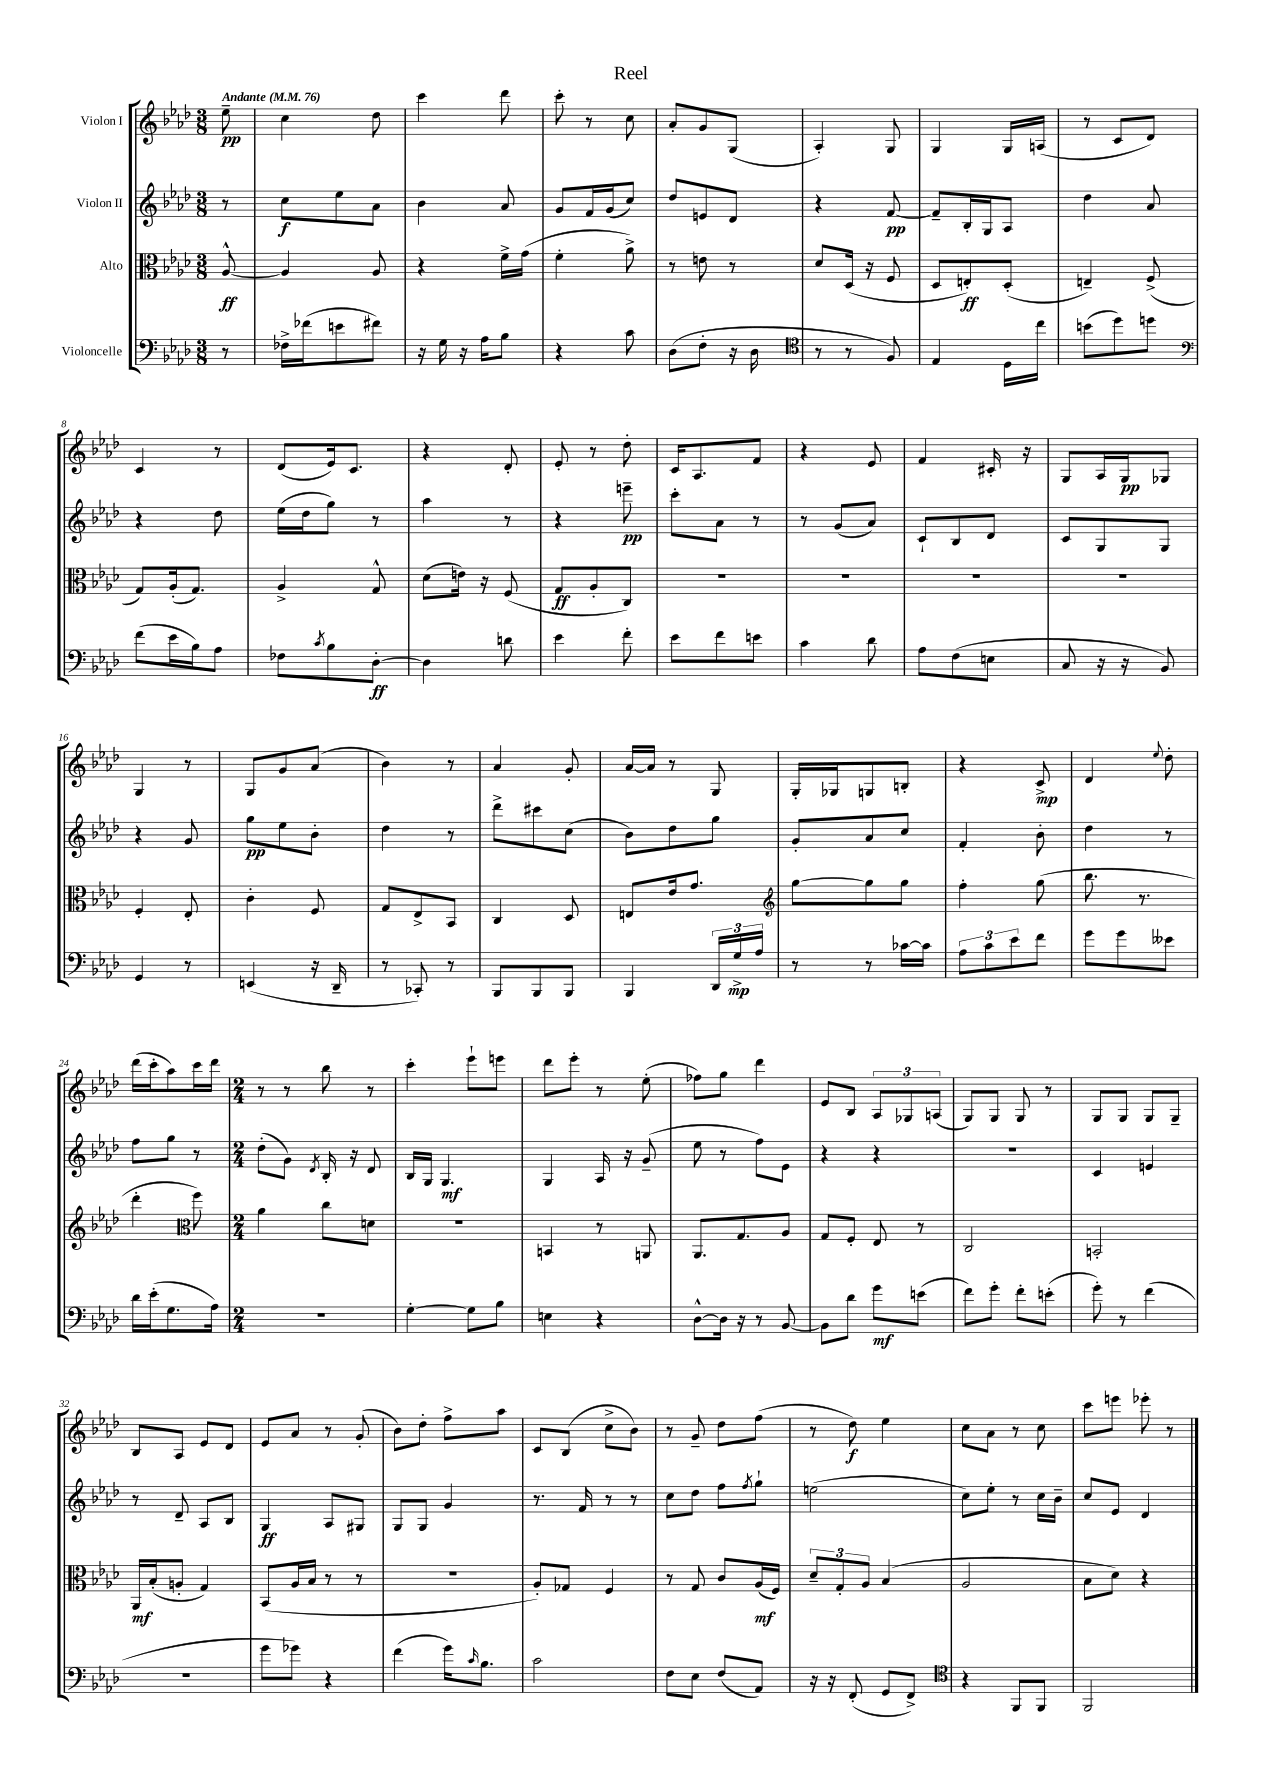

**kern	**dynam	**kern	**dynam	**kern	**dynam	**kern	**dynam
*part4	*part4	*part3	*part3	*part2	*part2	*part1	*part1
*staff4	*staff4	*staff3	*staff3	*staff2	*staff2	*staff1	*staff1
*I"Violoncelle	*	*I"Alto	*	*I"Violon II	*	*I"Violon I	*
*clefF4	*	*clefC3	*	*clefG2	*	*clefG2	*
*k[b-e-a-d-]	*	*k[b-e-a-d-]	*	*k[b-e-a-d-]	*	*k[b-e-a-d-]	*
*M3/8	*	*M3/8	*	*M3/8	*	*M3/8	*
*MM76	*	*MM76	*	*MM76	*	*MM76	*
=	=	=	=	=	=	=	=
!	!	!	!	!	!	!LO:TX:a:B:t=Andante	!
8r	.	[8A-^^/	ff	8r	.	8ee-~\	pp
=1	=1	=1	=1	=1	=1	=1	=1
16F-X^\LL	.	4A-/]	.	8cc\L	f	4cc\	.
(16f-X\J	.	.	.	.	.	.	.
8en\	.	.	.	8ee-\	.	.	.
8f#X\J)	.	8A-/	.	8a-\J	.	8dd-\	.
=2	=2	=2	=2	=2	=2	=2	=2
16r	.	4r	.	4b-\	.	4ccc\	.
16G\	.	.	.	.	.	.	.
16r	.	.	.	.	.	.	.
16A-\KL	.	.	.	.	.	.	.
8B-\J	.	16f^\LL	.	8a-/	.	8ddd-\	.
.	.	(16g\JJ	.	.	.	.	.
=3	=3	=3	=3	=3	=3	=3	=3
4r	.	4f'\	.	8g/L	.	8ccc'\	.
.	.	.	.	16f/L	.	8r	.
.	.	.	.	(16g/J	.	.	.
8c\	.	8a-^\)	.	8cc/J)	.	8cc\	.
=4	=4	=4	=4	=4	=4	=4	=4
(8D-\L	.	8r	.	8dd-/L	.	8a-'/L	.
8F'\J	.	8en\	.	8en/	.	8g/	.
16r	.	8r	.	8d-/J	.	(8G/J	.
16D-\	.	.	.	.	.	.	.
=5	=5	=5	=5	=5	=5	=5	=5
*clefC4	*	*	*	*	*	*	*
8r	.	8d-/L	.	4r	.	4A-'/)	.
8r	.	(16D-/Jk	.	.	.	.	.
.	.	16r	.	.	.	.	.
8F/)	.	8F/	.	[8f/	pp	8G/	.
=6	=6	=6	=6	=6	=6	=6	=6
4E-/	.	8D-/L	.	8f~/L]	.	4G/	.
.	.	8En'/)	ff	16B-'/L	.	.	.
.	.	.	.	16G/J	.	.	.
16D-\LL	.	(8D-'/J	.	8A-/J	.	16G/LL	.
16cc\JJ	.	.	.	.	.	(16An/JJ	.
=7	=7	=7	=7	=7	=7	=7	=7
(8bn\L	.	4En~/)	.	4dd-\	.	8r	.
8dd-\)	.	.	.	.	.	8c/L	.
8ddn\J	.	(8F^/	.	8a-/	.	8d-/J)	.
!!LO:LB:g=z
=8	=8	=8	=8	=8	=8	=8	=8
*clefF4	*	*	*	*	*	*	*
(8f\L	.	8G/L)	.	4r	.	4c/	.
16e-\L	.	(16A-'/k	.	.	.	.	.
16B-\J)	.	8.G/J)	.	.	.	.	.
8A-\J	.	.	.	8dd-\	.	8r	.
=9	=9	=9	=9	=9	=9	=9	=9
8F-X\L	.	4A-^/	.	(16ee-\LL	.	(8d-/L	.
.	.	.	.	16dd-\J	.	.	.
8qc/	.	.	.	.	.	.	.
8B-\	.	.	.	8gg\J)	.	16e-/k)	.
.	.	.	.	.	.	8.c/J	.
[8D-'\J	ff	8G^^/	.	8r	.	.	.
=10	=10	=10	=10	=10	=10	=10	=10
4D-\]	.	(8d-\L	.	4aa-\	.	4r	.
.	.	16en\Jk)	.	.	.	.	.
.	.	16r	.	.	.	.	.
8dn\	.	(8F/	.	8r	.	8d-'/	.
=11	=11	=11	=11	=11	=11	=11	=11
4e-\	.	8G/L	ff	4r	.	8e-'/	.
.	.	8A-'/	.	.	.	8r	.
8f'\	.	8C/J)	.	8eeen~\	pp	8dd-'\	.
=12	=12	=12	=12	=12	=12	=12	=12
8e-\L	.	4.r	.	8ccc'\L	.	16c/KL	.
.	.	.	.	.	.	8.A-/	.
8f\	.	.	.	8a-\J	.	.	.
8en\J	.	.	.	8r	.	8f/J	.
=13	=13	=13	=13	=13	=13	=13	=13
4c\	.	4.r	.	8r	.	4r	.
.	.	.	.	(8g/L	.	.	.
8d-\	.	.	.	8a-/J)	.	8e-/	.
=14	=14	=14	=14	=14	=14	=14	=14
8A-\L	.	4.r	.	8c`/L	.	4f/	.
(8F\	.	.	.	8B-/	.	.	.
8En\J	.	.	.	8d-/J	.	16c#X'/	.
.	.	.	.	.	.	16r	.
=15	=15	=15	=15	=15	=15	=15	=15
8C/	.	4.r	.	8c/L	.	8G/L	.
16r	.	.	.	8G/	.	16A-/L	.
16r	.	.	.	.	.	16G/J	pp
8BB-/)	.	.	.	8G/J	.	8G-X/J	.
!!LO:LB:g=z
=16	=16	=16	=16	=16	=16	=16	=16
4GG/	.	4F'/	.	4r	.	4G/	.
8r	.	8E-'/	.	8g/	.	8r	.
=17	=17	=17	=17	=17	=17	=17	=17
(4EEn/	.	4c'\	.	8gg\L	pp	8G/L	.
.	.	.	.	8ee-\	.	8g/	.
16r	.	8F/	.	8b-'\J	.	(8a-/J	.
16DD-~/	.	.	.	.	.	.	.
=18	=18	=18	=18	=18	=18	=18	=18
8r	.	8G/L	.	4dd-\	.	4b-\)	.
8CC-X'/)	.	8E-^/	.	.	.	.	.
8r	.	8BB-/J	.	8r	.	8r	.
=19	=19	=19	=19	=19	=19	=19	=19
8BBB-/L	.	4C/	.	8ddd-^\L	.	4a-/	.
8BBB-/	.	.	.	8ccc#X\	.	.	.
8BBB-/J	.	8D-/	.	(8cc\J	.	8g'/	.
=20	=20	=20	=20	=20	=20	=20	=20
4BBB-/	.	8En/L	.	8b-\L)	.	[16a-/LL	.
.	.	.	.	.	.	16a-/JJ]	.
.	.	16e-/k	.	8dd-\	.	8r	.
.	.	8.g/J	.	.	.	.	.
24DD-/LL	.	.	.	8gg\J	.	8G/	.
24G^/	mp	.	.	.	.	.	.
24A-/JJ	.	.	.	.	.	.	.
=21	=21	=21	=21	=21	=21	=21	=21
*	*	*clefG2	*	*	*	*	*
8r	.	[8gg\L	.	8g'/L	.	16G'/LL	.
.	.	.	.	.	.	16G-X/J	.
8r	.	8gg\]	.	8a-/	.	8Gn/	.
[16c-X\LL	.	8gg\J	.	8cc/J	.	8Bn'/J	.
16c-\JJ]	.	.	.	.	.	.	.
=22	=22	=22	=22	=22	=22	=22	=22
12A-\L	.	4ff'\	.	4f'/	.	4r	.
12c\	.	.	.	.	.	.	.
12e-\	.	.	.	.	.	.	.
8f\J	.	(8gg\	.	8b-'\	.	8c^/	mp
=23	=23	=23	=23	=23	=23	=23	=23
8g\L	.	8.bb-\	.	4dd-\	.	4d-/	.
8g\	.	.	.	.	.	.	.
.	.	8.r	.	.	.	.	.
.	.	.	.	.	.	8qqee-/	.
8e--X\J	.	.	.	8r	.	8dd-'\	.
!!LO:LB:g=z
=24	=24	=24	=24	=24	=24	=24	=24
16d-\LL	.	4ddd-'\	.	8ff\L	.	(16ddd-\LL	.
(16e-'\J	.	.	.	.	.	16ccc'\J	.
8.G\	.	.	.	8gg\J	.	8aa-\)	.
*	*	*clefC3	*	*	*	*	*
.	.	8ff\)	.	8r	.	16ccc\L	.
16A-\Jk)	.	.	.	.	.	16ddd-\JJ	.
=25	=25	=25	=25	=25	=25	=25	=25
*M2/4	*	*M2/4	*	*M2/4	*	*M2/4	*
2r	.	4a-\	.	(8dd-'\L	.	8r	.
.	.	.	.	8g\J)	.	8r	.
.	.	.	.	8qd-/	.	.	.
.	.	8cc\L	.	16B-'/	.	8bb-\	.
.	.	.	.	16r	.	.	.
.	.	8dn\J	.	8d-/	.	8r	.
=26	=26	=26	=26	=26	=26	=26	=26
[4G'\	.	2r	.	16B-/LL	.	4ccc'\	.
.	.	.	.	16G/JJ	.	.	.
.	.	.	.	4.G/	mf	.	.
8G\L]	.	.	.	.	.	8eee-`\L	.
8B-\J	.	.	.	.	.	8eeen\J	.
=27	=27	=27	=27	=27	=27	=27	=27
4En\	.	4BBn/	.	4G/	.	8ddd-\L	.
.	.	.	.	.	.	8eee-'\J	.
4r	.	8r	.	16A-/	.	8r	.
.	.	.	.	16r	.	.	.
.	.	8AAn/	.	(8g~/	.	(8ee-'\	.
=28	=28	=28	=28	=28	=28	=28	=28
[8D-^^\L	.	8.AA-/L	.	8ee-\	.	8ff-X\L)	.
16D-\Jk]	.	.	.	8r	.	8gg\J	.
16r	.	8.G/	.	.	.	.	.
8r	.	.	.	8ff\L)	.	4ddd-\	.
[8BB-/	.	8A-/J	.	8e-\J	.	.	.
=29	=29	=29	=29	=29	=29	=29	=29
8BB-\L]	.	8G/L	.	4r	.	8e-/L	.
8d-\J	.	8F'/J	.	.	.	8B-/J	.
8g\L	mf	8E-/	.	4r	.	12A-/L	.
.	.	.	.	.	.	12G-X/	.
(8en\J	.	8r	.	.	.	.	.
.	.	.	.	.	.	(12An/J	.
=30	=30	=30	=30	=30	=30	=30	=30
8f\L)	.	2C/	.	2r	.	8G/L)	.
8g'\J	.	.	.	.	.	8G/J	.
8f'\L	.	.	.	.	.	8G/	.
(8en'\J	.	.	.	.	.	8r	.
=31	=31	=31	=31	=31	=31	=31	=31
8g'\)	.	2BBn'/	.	4c/	.	8G/L	.
8r	.	.	.	.	.	8G/J	.
(4f\	.	.	.	4en/	.	8G/L	.
.	.	.	.	.	.	8G~/J	.
!!LO:LB:g=z
=32	=32	=32	=32	=32	=32	=32	=32
2r	.	16AA-/LL	mf	8r	.	8B-/L	.
.	.	(16B-'/J	.	.	.	.	.
.	.	8An'/J	.	8d-~/	.	8A-/J	.
.	.	4G/)	.	8A-/L	.	8e-/L	.
.	.	.	.	8B-/J	.	8d-/J	.
=33	=33	=33	=33	=33	=33	=33	=33
8g\L	.	(8BB-/L	.	4G/	ff	8e-/L	.
8g-X\J)	.	16A-/L	.	.	.	8a-/J	.
.	.	16B-/JJ	.	.	.	.	.
4r	.	8r	.	8A-/L	.	8r	.
.	.	8r	.	8G#X/J	.	(8g'/	.
=34	=34	=34	=34	=34	=34	=34	=34
(4f\	.	2r	.	8G/L	.	8b-\L)	.
.	.	.	.	8G/J	.	8dd-'\J	.
16g\KL)	.	.	.	4g/	.	8ff^\L	.
16qqc/	.	.	.	.	.	.	.
8.B-\J	.	.	.	.	.	.	.
.	.	.	.	.	.	8aa-\J	.
=35	=35	=35	=35	=35	=35	=35	=35
2c\	.	8A-'/L)	.	8.r	.	8c/L	.
.	.	8G-X/J	.	.	.	(8B-/J	.
.	.	.	.	16f/	.	.	.
.	.	4F/	.	8r	.	8cc^\L	.
.	.	.	.	8r	.	8b-\J)	.
=36	=36	=36	=36	=36	=36	=36	=36
8F\L	.	8r	.	8cc\L	.	8r	.
8E-\J	.	8G/	.	8dd-\J	.	8g~/	.
(8F/L	.	8c/L	.	8ff\L	.	8dd-\L	.
.	.	.	.	8qff/	.	.	.
8AA-/J)	.	(16A-/L	mf	8gg`\J	.	(8ff\J	.
.	.	16F/JJ)	.	.	.	.	.
=37	=37	=37	=37	=37	=37	=37	=37
16r	.	12d-~/L	.	(2een\	.	8r	.
16r	.	.	.	.	.	.	.
.	.	12G'/	.	.	.	.	.
(8FF'/	.	.	.	.	.	8dd-\)	f
.	.	12A-/J	.	.	.	.	.
8GG/L	.	(4B-/	.	.	.	4ee-\	.
8FF^/J)	.	.	.	.	.	.	.
=38	=38	=38	=38	=38	=38	=38	=38
*clefC4	*	*	*	*	*	*	*
4r	.	2A-/	.	8cc\L)	.	8cc\L	.
.	.	.	.	8ee-'\J	.	8a-\J	.
8FF/L	.	.	.	8r	.	8r	.
8FF/J	.	.	.	16cc\LL	.	8cc\	.
.	.	.	.	16b-~\JJ	.	.	.
=39	=39	=39	=39	=39	=39	=39	=39
2FF/	.	8B-\L	.	8cc/L	.	8ccc\L	.
.	.	8d-\J)	.	8e-/J	.	8eeen\J	.
.	.	4r	.	4d-/	.	8eee-X'\	.
.	.	.	.	.	.	8r	.
==	==	==	==	==	==	==	==
*-	*-	*-	*-	*-	*-	*-	*-
